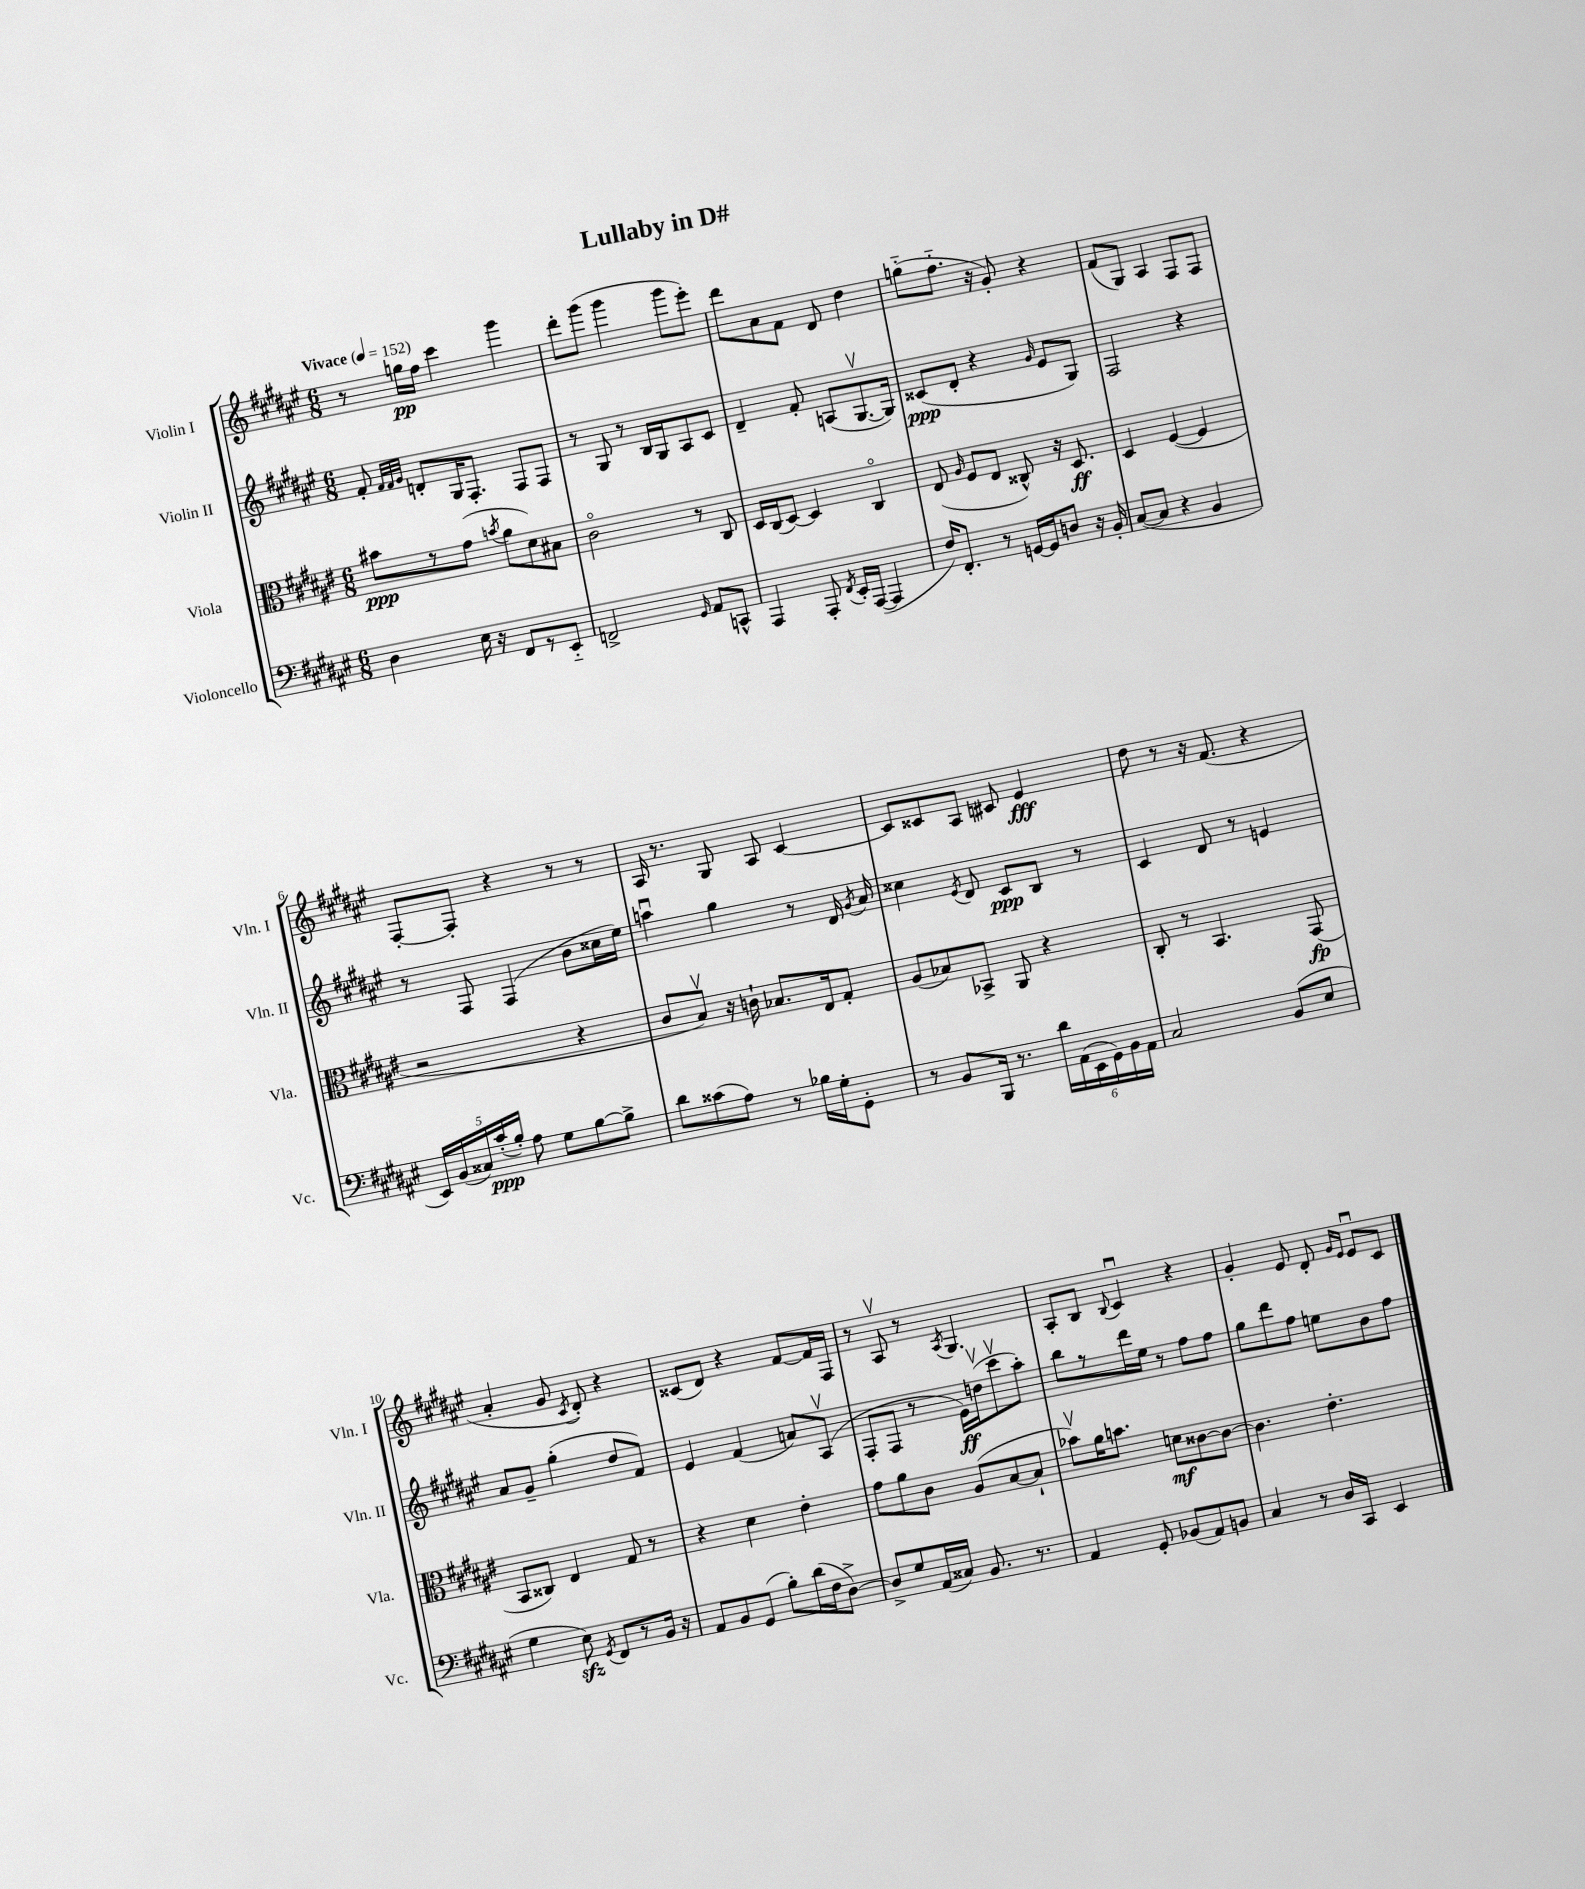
\header { title = "Lullaby in D#" }
<<
\new StaffGroup <<
\new Staff = "s0" \with { instrumentName = "Violin I" shortInstrumentName = "Vln. I" } {
    \clef treble \key fis \major \numericTimeSignature \time 6/8 \tempo "Vivace" 4 = 152
    \autoBeamOff r8 g''16[\pp fis''16] cis'''4 gis'''4 |
    dis'''8[-. gis'''8]( gis'''4 gis'''8[ eis'''8]-.) |
    dis'''8[ ais'8 fis'8] dis'8 dis''4 |
    g''8[-_( fis''8.]-_ r16 gis'8-.) r4 |
    fis'8[( gis8]) ais4 fis8[ fis8] |
    fis8[~-. fis8]-. r4 r8 r8 |
    ais16 r8. gis8 ais8 cis'4~ |
    cis'8[ cisis'8 ais8] cis'8 eis'4\fff |
    dis''8 r8 r16 fis'8.( r4 |
    ais'4-. gis'8 \acciaccatura { cis'8 } dis'8-.) r4 |
    cisis'8[( dis'8]) r4 fis'8[~ fis'16 fis16] |
    r8 ais8\upbow r8 \acciaccatura { ais8 } gis4. |
    ais8[-. b8] \appoggiatura { b8 } cis'4\downbow r4 |
    gis'4-. eis'8 dis'8-. \grace { gis'16[ eis'16] } eis'8[\downbow cis'8] \bar "|." |
}
\new Staff = "s1" \with { instrumentName = "Violin II" shortInstrumentName = "Vln. II" } {
    \clef treble \key fis \major \numericTimeSignature \time 6/8
    \autoBeamOff fis'8-. \grace { fis'32[ fis'32 gis'32] } d'8[-. gis16 fis8.]-. fis8[ fis8] |
    r8 gis8 r8 b16[ gis16 ais8 cis'8] |
    dis'4-- fis'8-. a8[( gis8.~\upbow gis16]) |
    cisis'8[\ppp( dis'8]-. r4 \grace { gis'16 } eis'8[ gis8]) |
    fis2 r4 |
    r8 fis8 fis4( b'8[ cisis''16 eis''16]) |
    a''4\downbow gis''4 r8 dis'16 \acciaccatura { gis'8 } ais'16 |
    cisis''4 \acciaccatura { eis'8 } dis'8 cis'8[\ppp b8] r8 |
    cis'4 dis'8 r8 e'4 |
    ais'8[ gis'8]-- gis''4-.( dis''8[ fis'8]) |
    eis'4 fis'4( a'8[) ais8]\upbow( |
    fis8[-. fis8] r8 eis'16[\ff) d''16\upbow( cis'''8\upbow ais''8]-.) |
    b''8[ r8 dis'''16 eis''16] r8 fis''8[ fis''8] |
    gis''8[ dis'''8 fis''8] e''8[ b'8 fis''8] \bar "|." |
}
\new Staff = "s2" \with { instrumentName = "Viola" shortInstrumentName = "Vla." } {
    \clef alto \key fis \major \numericTimeSignature \time 6/8
    \autoBeamOff bis'8[\ppp r8 gis'8]( \acciaccatura { b'8 } ais'8[ dis'8) bis8] |
    cis'2\flageolet r8 cis8 |
    dis16[ cis16( dis8]~) dis4 cis4\flageolet |
    eis8( \grace { ais16 } fis8[ eis8] cisis8-^) r16 dis8.\ff |
    dis4 fis4~( fis4 |
    r2 r4 |
    cis'8[ b8]\upbow) r16 c'16-! bes8.[ eis16 gis8]-. |
    ais8[( bes8) bes,8]-> ais,8 r4 |
    cis8-. r8 b,4. gis,8\fp( |
    b,8[ cisis8]) eis4 gis8 r8 |
    r4 dis'4 eis'4-. |
    gis'8[ ais'8 cis'8] ais8[( b8~ b8]-! |
    bes'8[\upbow) ais'16 b'8.] d'8[\mf cisis'8~ cisis'8]~ |
    cisis'4. eis'4.-. \bar "|." |
}
\new Staff = "s3" \with { instrumentName = "Violoncello" shortInstrumentName = "Vc." } {
    \clef bass \key fis \major \numericTimeSignature \time 6/8
    \autoBeamOff dis4 eis16 r16 fis,8[ r8 eis,8]-_ |
    f,2-> \grace { gis,16 } ais,8[ c,8]-^ |
    ais,,4 ais,,8-. \acciaccatura { fis,8 } eis,16[-. ais,,16]~( ais,,4 |
    fis16[) fis,8.]-. r8 g,16[~ g,16 d8] r16 b,16-. |
    cis8[~( cis8] r4 b,4 |
    \tuplet 5/4 { eis,16[) b,16( cisis16) cis'16-.\ppp( b16]-.) } ais8 gis8[ b8~ b8]-> |
    dis'8[ cisis'8( ais8]) r8 bes16[ gis16-. gis,8]-. |
    r8 b,8[ b,,16] r8. \tuplet 6/4 { dis'16[ ais,16( eis,16 gis,16) b,16 ais,16] } |
    cis2 b,8[( eis8] |
    gis4 eis8\sfz) \acciaccatura { gis,8 } fis,8[ r8 b,16] r16 |
    ais,8[ b,8 gis,8]( b8[-.) dis'16( fis16 dis8]~->) |
    dis8[-> gis8 ais,16( cisis16]) b,8. r8. |
    ais,4 gis,8-. bes,8[( ais,8) b,8] |
    cis4 r8 dis16[ cis,16] eis,4 \bar "|." |
}
>>
>>
